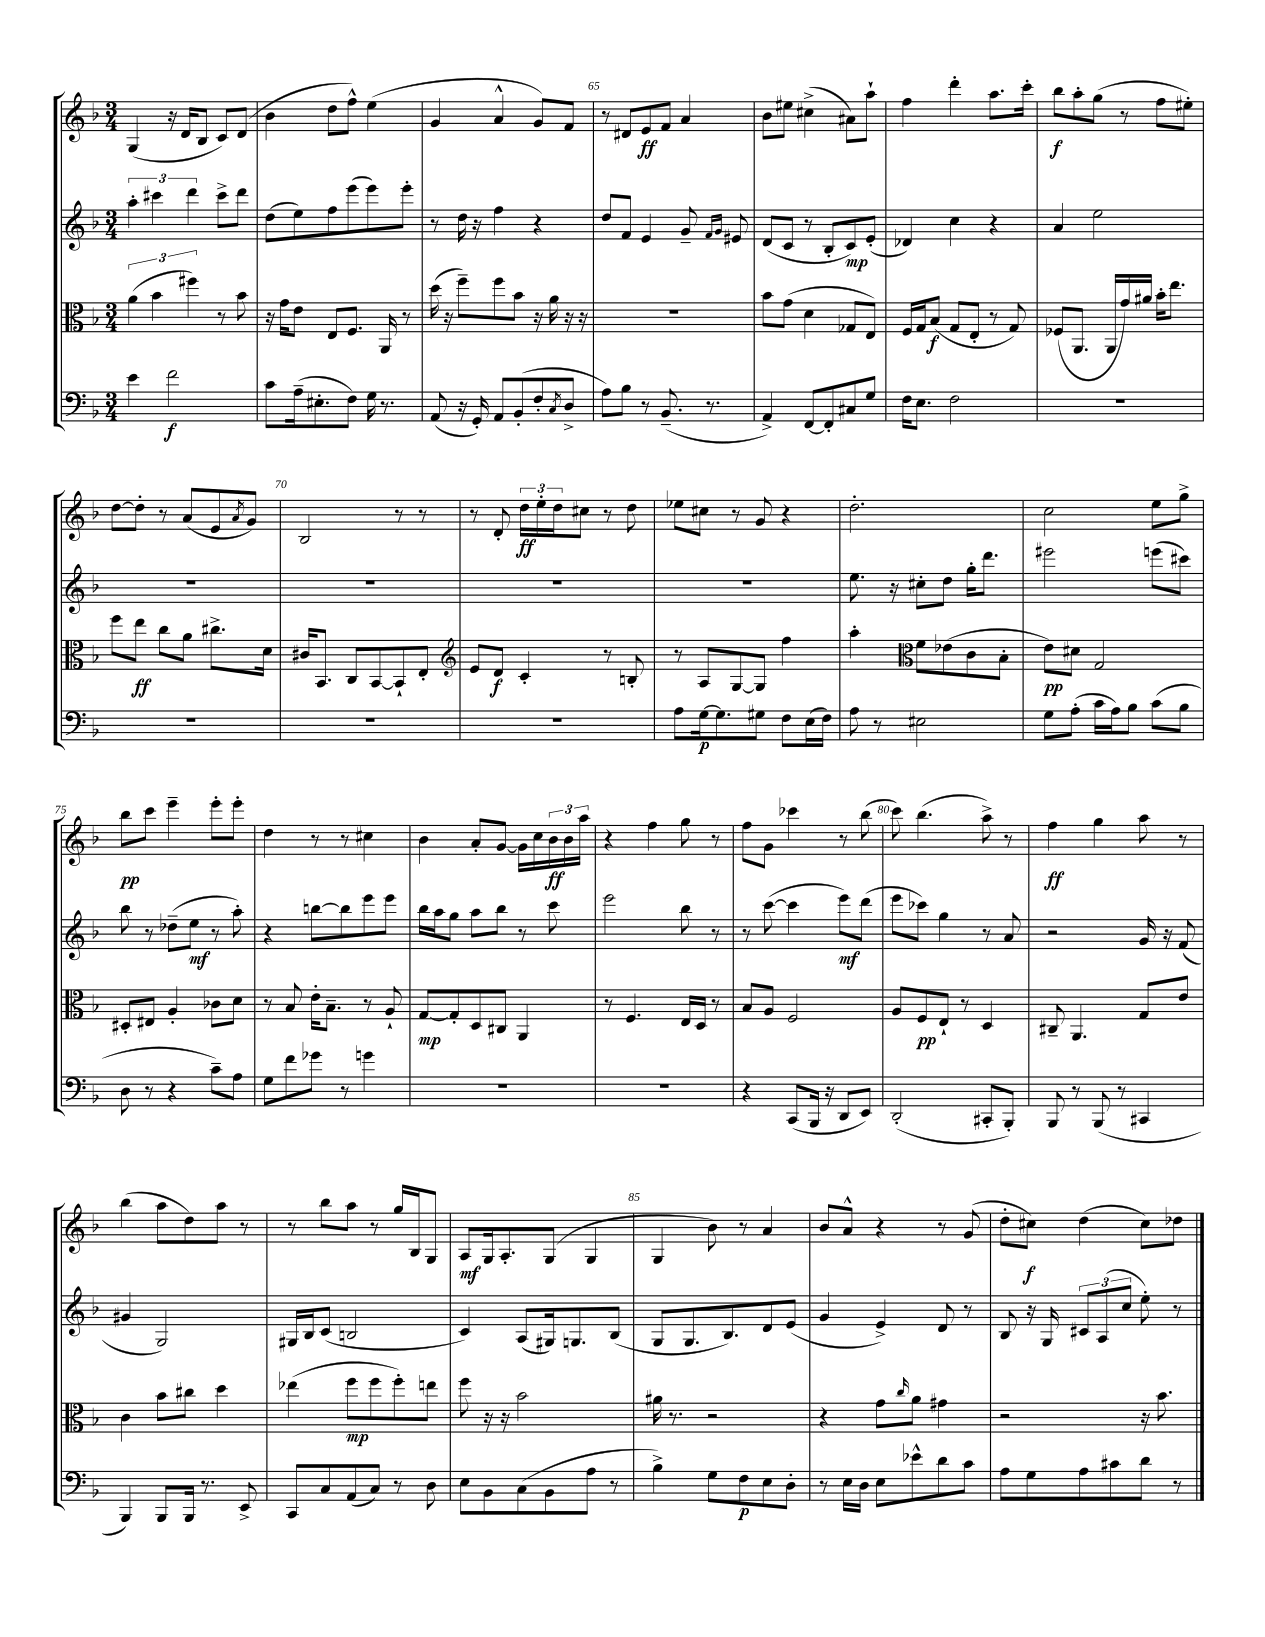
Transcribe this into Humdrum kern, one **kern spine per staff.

**kern	**kern	**kern	**kern
*staff4	*staff3	*staff2	*staff1
*clefF4	*clefC3	*clefG2	*clefG2
*k[b-]	*k[b-]	*k[b-]	*k[b-]
*M3/4	*M3/4	*M3/4	*M3/4
4e	(6a	6aa'	(4G
.	6b-	6ccc#	.
2f	.	.	16r
.	.	.	16d
.	6ff#)	6ddd	.
.	.	.	8B-
.	8r	8ccc#^	8c)
.	8b-	8ddd	(8d
=	=	=	=
8c	16r	(8dd	4b-
.	16g	.	.
(16A~	8e	8ee)	.
8.E#'	.	.	.
.	8E	8ff	8dd
8F)	8.F	(8eee	8ff^^)
16G	.	8eee)	(4ee
8.r	16AA	.	.
.	8r	8eee'	.
=	=	=	=
(8AA	(16dd	8r	4g
.	16r	.	.
16r	8ff~)	16dd	.
16GG')	.	16r	.
8AA	8ff	4ff	4a^^
(8BB-'	8b-	.	.
8F'	16r	4r	8g)
.	16a	.	.
8qC	.	.	.
8D^	16r	.	8f
.	16r	.	.
=	=	=	=
8A)	2.r	8dd	8r
8B-	.	8f	8d#
8r	.	4e	8e
(8.BB-~	.	.	8f
.	.	8g~	4a
8.r	.	.	.
.	.	16qqf	.
.	.	16qqg	.
.	.	8e#	.
=	=	=	=
4AA^)	8b-	(8d	8b-
.	(8g	8c	8ee#
[8FF	4d	8r	(4cc#^
8FF']	.	8B-'	.
8C#	8G-	8c)	8a#)
8G	8E)	(8e'	8aa`
=	=	=	=
16F	16F	4d-)	4ff
8.E	16G	.	.
.	(8B-	.	.
2F	8G	4cc	4ddd'
.	8E'	.	.
.	8r	4r	8.aa
.	8G)	.	.
.	.	.	16ccc'
=	=	=	=
2.r	(8F-	4a	8bb-
.	8.AA	.	8aa'
.	.	2ee	(8gg
.	16AA	.	.
.	16g)	.	8r
.	16a#	.	.
.	16b-'	.	8ff
.	8.ee	.	.
.	.	.	8ee#')
=	=	=	=
2.r	8ff	2.r	[8dd
.	8ee	.	8dd']
.	8cc	.	8r
.	8a	.	(8a
.	8.cc#^	.	8e
.	.	.	8qa
.	.	.	8g)
.	16d	.	.
=	=	=	=
2.r	16c#	2.r	2B-
.	8.BB-	.	.
.	8C	.	.
.	[8BB-	.	.
.	8BB-`]	.	8r
.	8E'	.	8r
=	=	=	=
*	*clefG2	*	*
2.r	8e	2.r	8r
.	8d	.	8d'
.	4c'	.	24dd
.	.	.	24ee'
.	.	.	24dd
.	.	.	8cc#
.	8r	.	8r
.	8B'	.	8dd
=	=	=	=
8A	8r	2.r	8ee-
[16G	8A	.	8cc#
8.G]	.	.	.
.	[8G	.	8r
8G#	8G]	.	8g
8F	4ff	.	4r
(16E	.	.	.
16F)	.	.	.
=	=	=	=
8A	4aa'	8.ee	2.dd'
8r	.	.	.
.	.	16r	.
*	*clefC3	*	*
2E#	8f	8cc#'	.
.	(8e-	8dd	.
.	8c	16gg'	.
.	.	8.ddd	.
.	8B-'	.	.
=	=	=	=
8G	8e)	2eee#	2cc
(8A'	8d#	.	.
16c	2G	.	.
16A)	.	.	.
8B-	.	.	.
(8c	.	(8eee	8ee
8B-	.	8ccc#)	8gg^
=	=	=	=
8D	8D#'	8bb-	8bb-
8r	8E#	8r	8ccc
4r	4A'	(8dd-~	4eee~
.	.	8ee	.
8c~)	8c-	8r	8eee'
8A	8d	8aa')	8eee'
=	=	=	=
8G	8r	4r	4dd
8f	8B-	.	.
8g-	16e'	[8bb	8r
.	8.B-~	.	.
8r	.	8bb]	8r
4g	8r	8eee	4cc#
.	8A`	8eee	.
=	=	=	=
2.r	[8G	16bb-	4b-
.	.	16aa	.
.	8G']	8gg	.
.	8D	8aa	8a'
.	8C#	8bb-	[8g
.	4AA	8r	16g]
.	.	.	16cc
.	.	8ccc	24b-
.	.	.	24b-
.	.	.	24aa
=	=	=	=
2.r	8r	2eee	4r
.	4.F	.	.
.	.	.	4ff
.	16E	8bb-	8gg
.	16D	.	.
.	8r	8r	8r
=	=	=	=
4r	8B-	8r	8ff
.	8A	([8ccc	8g
(8CC	2F	4ccc]	4ccc-
16BBB-	.	.	.
16r	.	.	.
8DD	.	8eee)	8r
8EE)	.	(8ddd	(8bb-
=	=	=	=
(2DD'	8A	8eee	8ccc)
.	8F	8ccc-)	(4.bb-
.	8E`	4gg	.
.	8r	.	.
8CC#'	4D	8r	8aa^)
8BBB-')	.	8a	8r
=	=	=	=
8BBB-	8C#~	2r	4ff
8r	4.AA	.	.
(8BBB-	.	.	4gg
8r	.	.	.
4CC#	8G	16g	8aa
.	.	16r	.
.	8e	(8f	8r
=	=	=	=
4BBB-)	4c	4g#	(4bb-
8BBB-	8b-	2G)	8aa
16BBB-	8cc#	.	8dd)
8.r	.	.	.
.	4dd	.	8aa
8EE^	.	.	8r
=	=	=	=
8CC	(4ee-	16G#	8r
.	.	16B-	.
8C	.	(8c	8bb-
(8AA	8ff	2B	8aa
8C)	8ff	.	8r
8r	8ff')	.	16gg
.	.	.	16B-
8D	8ee	.	8G
=	=	=	=
8E	8ff	4c)	8A
8BB-	16r	.	16G
.	16r	.	8.A'
(8C	2b-	(8A	.
8BB-	.	16G#)	(8G
.	.	8.G	.
8A	.	.	4G
8r	.	(8B-	.
=	=	=	=
4B-^)	16a#	8G	4G
.	8.r	.	.
.	.	8.G	.
8G	2r	.	8b-)
.	.	8.B-)	.
8F	.	.	8r
8E	.	8d	4a
8D'	.	(8e	.
=	=	=	=
8r	4r	4g	8b-
16E	.	.	8a^^
16D	.	.	.
8E	8g	4e^)	4r
.	16qqcc	.	.
8e-^^	8a	.	.
8d	4g#	8d	8r
8c	.	8r	(8g
=	=	=	=
8A	2r	8B-	8dd'
8G	.	16r	8cc#)
.	.	16G	.
8A	.	12c#	(4dd
.	.	(12A	.
8c#	.	.	.
.	.	12cc	.
8d	16r	8ee')	8cc#)
.	8.b-	.	.
8r	.	8r	8dd-
==	==	==	==
*-	*-	*-	*-
